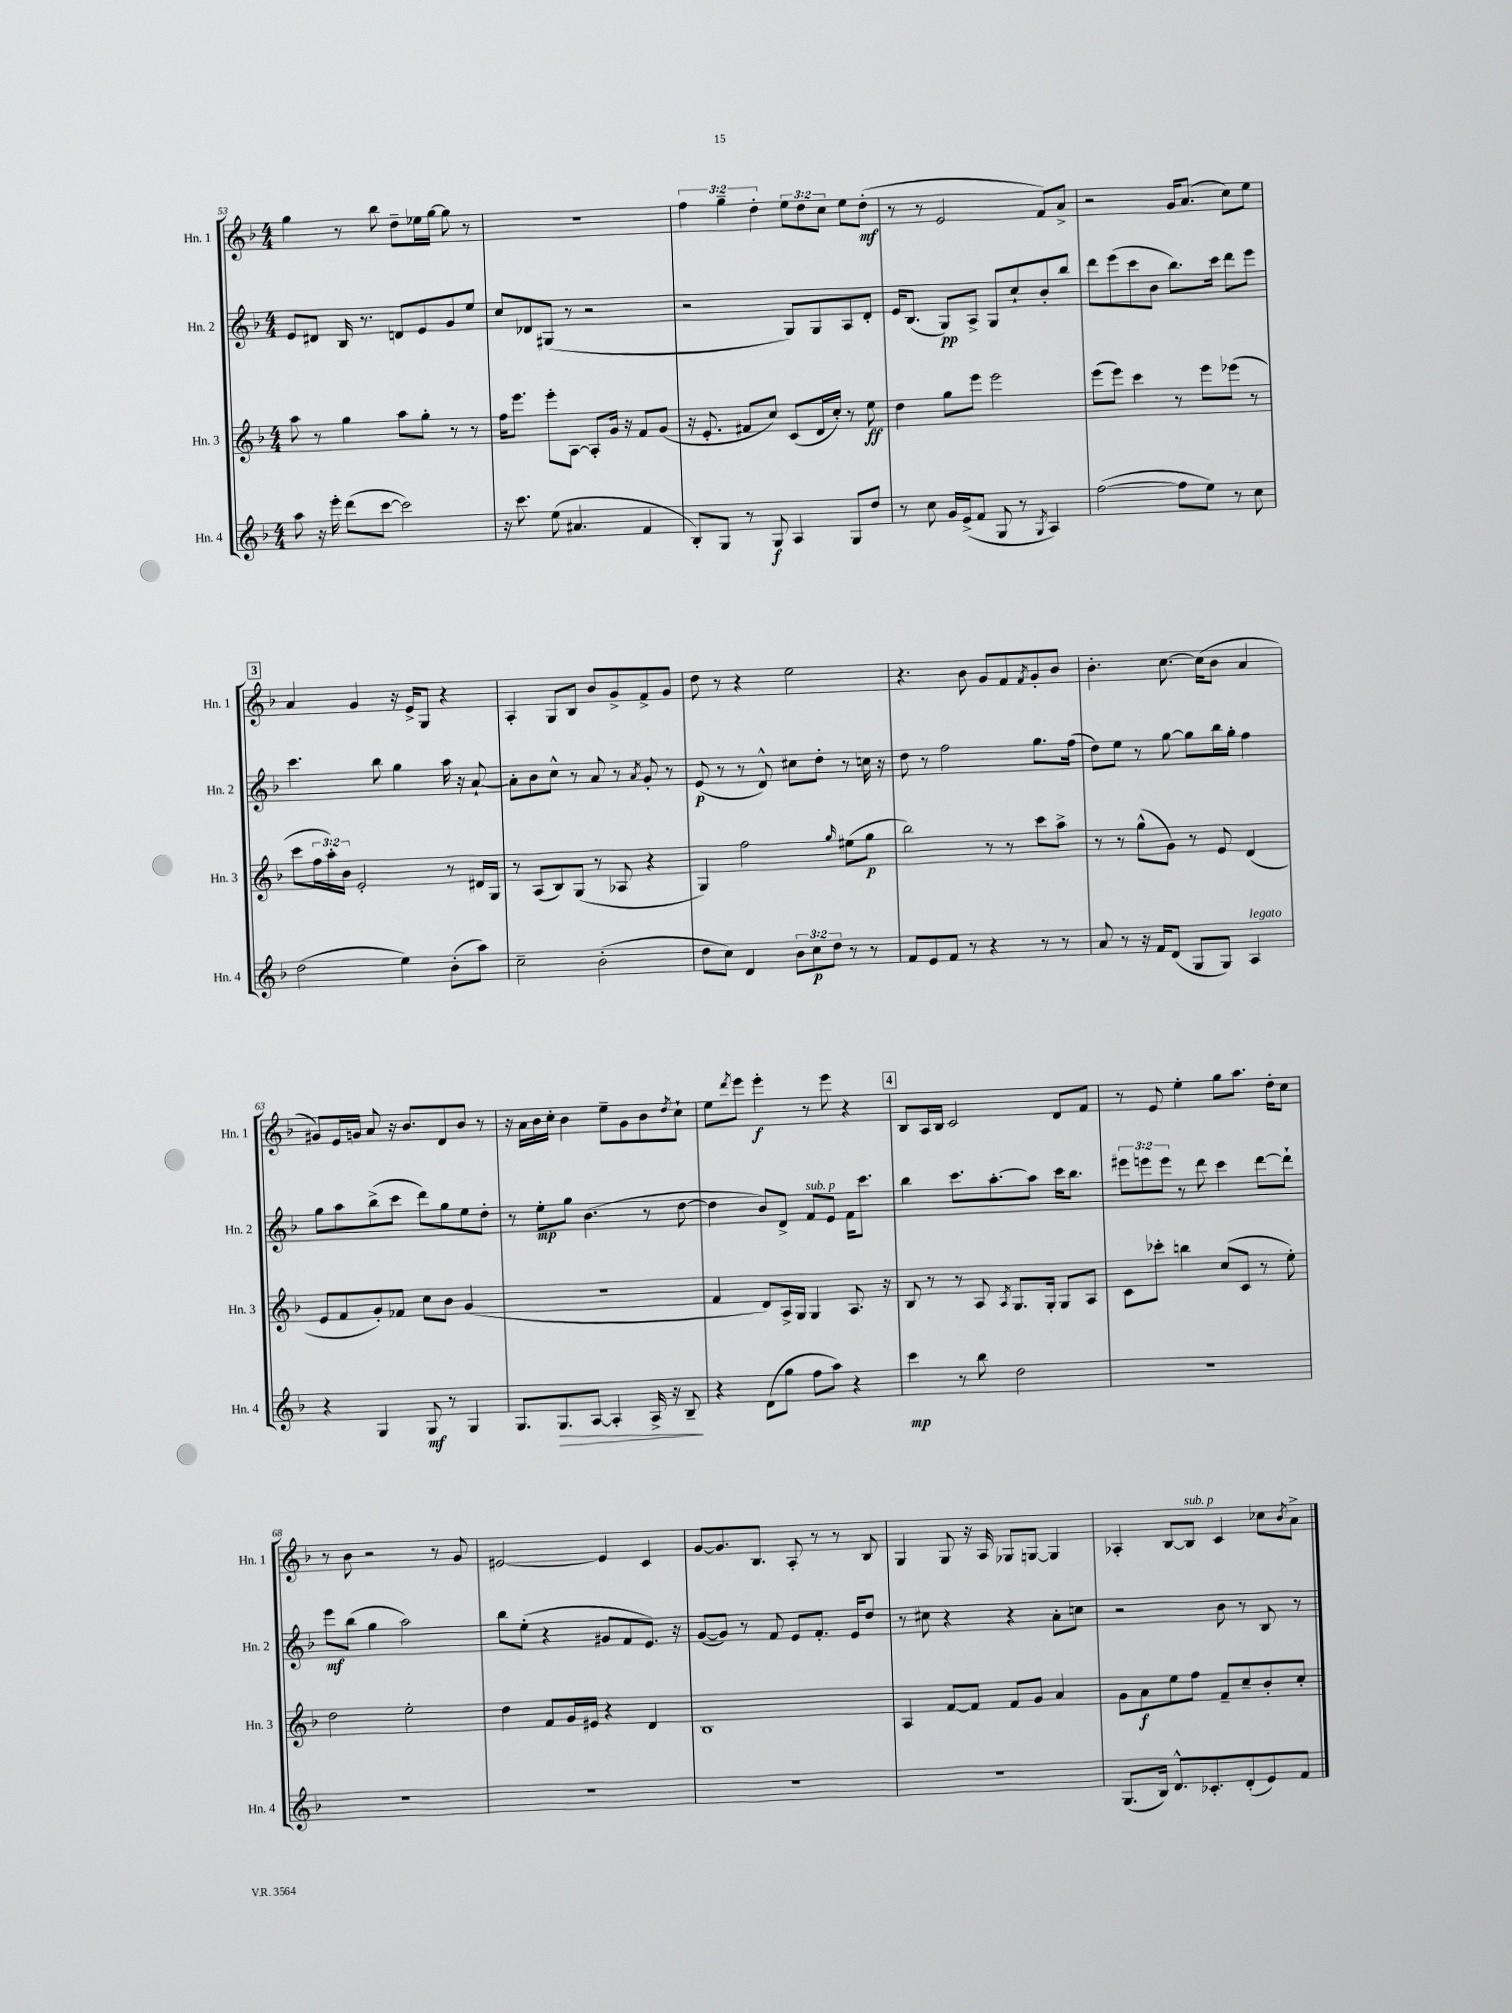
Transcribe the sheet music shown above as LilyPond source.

<<
\new StaffGroup <<
\new Staff = "s0" \with { instrumentName = "Hn. 1" shortInstrumentName = "Hn. 1" } {
    \clef treble \key f \major \numericTimeSignature \time 4/4 \override Staff.TupletNumber.text = #tuplet-number::calc-fraction-text
    g''4 r8 bes''8 d''8-- ees''16 g''16~ g''8 r8 |
    R1 |
    \tuplet 3/2 { f''4 g''4-- d''4-. } \tuplet 3/2 { e''8 d''8 c''8 } e''8 d''8-.\mf( |
    r8 r8 e'2 f'8) a'8-> |
    r2 g'16 a'8.( c''8) e''8 |
    \mark \markup { \box "3" } a'4 g'4 r16 e'16-> g8 r4 |
    a4-. g8 bes8 bes'8 g'8-> f'8-> g'8 |
    d''8 r8 r4 e''2 |
    r4. bes'8 g'8 f'8 \acciaccatura { f'8 } g'8-. bes'8 |
    bes'4.-. c''8.~ c''16( bes'8 a'4 |
    gis'8) e'16 g'16 a'8 r16 bes'8. d'8 bes'8 r8 |
    r16 a'16 bes'16 c''16-. bes'4 e''8-- g'8 bes'8 \acciaccatura { d''8 } c''8-! |
    e''8 \acciaccatura { d'''8 } e'''8 e'''4-.\f r8 e'''8 r4 |
    \mark \markup { \box "4" } bes8 a16 bes16 c'2 d'8 f'8 |
    r8 e'8 e''4-. g''8 a''8. d''16-. c''8 |
    r8 bes'8 r2 r8 g'8 |
    eis'2~ eis'4 c'4 |
    g'8~ g'8. bes8. a8-. r8 r8 bes8 |
    g4 g8 r16 a16 ges8 g8~ g4 |
    aes4-. bes8~ bes8^\markup { \italic "sub. p" } c'4 ces''8 \acciaccatura { bes'8 } a'8-> \bar "|." |
}
\new Staff = "s1" \with { instrumentName = "Hn. 2" shortInstrumentName = "Hn. 2" } {
    \clef treble \key f \major \numericTimeSignature \time 4/4 \override Staff.TupletNumber.text = #tuplet-number::calc-fraction-text
    e'8 dis'8 bes16 r8. d'8 e'8 g'8 e''8 |
    c''8 des'8 gis8( r8 r2 |
    r2 g8) g8 a8 d'8-. |
    e'16 bes8.( g8\pp) a8-> g8 c''8-! bes'8-. bes''8 |
    d'''8 e'''8( c'''8 bes'8 bes''8.) c'''16 d'''8 e'''8 |
    \mark \markup { \box "3" } c'''4. bes''8 g''4 a''16 r16 a'8~-! |
    a'8-. bes'8 c''8-^ r8 a'8 r8 \acciaccatura { a'8 } g'8-. r8 |
    e'8\p( r8 r8 d'8-^) cis''8 d''8-. r8 c''16 r16 |
    d''8 r8 f''2 g''8. f''16( |
    d''8) e''8 r8 g''8~ g''8 bes''16 g''16-. f''4 |
    g''8 a''8 bes''8->( c'''8 d'''8) g''8 e''8 d''8-. |
    r8 e''8-.\mp g''8 bes'4.( r8 d''8~ |
    d''4 bes'8) d'8-> f'8^\markup { \italic "sub. p" } e'8 f'16 c'''8. |
    \mark \markup { \box "4" } bes''4 c'''8. a''8.~-. a''8 c'''16 bes''8. |
    \tuplet 3/2 { eis'''8 e'''8 e'''8 } r8 d'''8 c'''4 d'''8~ d'''8-! |
    e'''8\mf bes''8( g''4 a''2) |
    bes''8 e''8-.( r4 gis'8 f'8 e'8.) r16 |
    g'8~( g'8) r8 f'8 e'8 f'8.-. e'16 d''8 |
    r8 cis''8 r4 r4 a'8-. c''8 |
    r2 bes'8 r8 bes8 r8 \bar "|." |
}
\new Staff = "s2" \with { instrumentName = "Hn. 3" shortInstrumentName = "Hn. 3" } {
    \clef treble \key f \major \numericTimeSignature \time 4/4 \override Staff.TupletNumber.text = #tuplet-number::calc-fraction-text
    a''8 r8 g''4 a''8 g''8-. r8 r8 |
    f''16 e'''8. e'''8-. a8~ a8-. g'16 r16 f'8 g'8( |
    r16 e'8.-. fis'8 c''8) c'8( d'16 c''16-.) r8 e''8\ff |
    d''4 g''8 e'''8 e'''2 |
    e'''8( e'''8) c'''4 r8 e'''8 ees'''8( r8 |
    \mark \markup { \box "3" } c'''8 \tuplet 3/2 { f''16 a''16-.) bes'16 } e'2-. r8 dis'16 g16 |
    r8 a8( bes8) g8( r8 aes8 r4 |
    g4) f''2 \grace { g''16 } eis''8( g''8\p |
    bes''2) r8 r8 c'''8 a''8-> |
    r8 r8 g''8-^( g'8) r8 e'8 d'4( |
    e'8 f'8 g'8-.) fes'8 c''8 bes'8 g'4( |
    R1 |
    f'4 d'8) a16-> g16 g4 a8. r16 |
    \mark \markup { \box "4" } bes8 r8 r8 a8 \acciaccatura { a8 } g8. g16-. g8 a8 |
    c'8 ces'''8-. b''4 c''8( c'8 r8 e''8-.) |
    d''2 e''2-. |
    d''4 f'8 g'16 eis'16 r4 d'4 |
    bes1 |
    a4 f'8~ f'8 f'8 g'8 a'4 |
    g'8 a'8\f e''8 f''8 f'8-- c''8-- bes'8-. c''8-. \bar "|." |
}
\new Staff = "s3" \with { instrumentName = "Hn. 4" shortInstrumentName = "Hn. 4" } {
    \clef treble \key f \major \numericTimeSignature \time 4/4 \override Staff.TupletNumber.text = #tuplet-number::calc-fraction-text
    a''8 r16 e'''16-. d'''8( c'''8~ c'''2) |
    r16 c'''8. e''8( ais'4. f'4 |
    bes8-.) g8 r8 g8\f a4 g8 d''8 |
    r8 c''8 g'16 e'16->( f'8 g8 r8 \acciaccatura { g8 } a4) |
    f''2~( f''8 e''8) r8 c''8 |
    \mark \markup { \box "3" } d''2( e''4) bes'8-.( a''8) |
    c''2-- bes'2-.( |
    d''8 c''8) d'4 \tuplet 3/2 { bes'8 c''8\p d''8 } r8 r8 |
    f'8 e'8 f'8 r8 r4 r8 r8 |
    a'8 r8 r16 f'16 d'8( g8 g8) a4^\markup { \italic "legato" } |
    r4 g4 g8\mf r8 g4 |
    g8. g8.\> a8~ a4-. a16-> r16 bes8--\! |
    r4 d'8( g''8 f''8 a''8) r4 |
    \mark \markup { \box "4" } c'''4\mp r8 bes''8 d''2 |
    R1 |
    R1 |
    R1 |
    R1 |
    R1 |
    g8.( bes16) d'8.-^ ces'8.-. d'8-.( e'8) f'8 \bar "|." |
}
>>
>>
\layout { \context { \Score currentBarNumber = #53 } }
